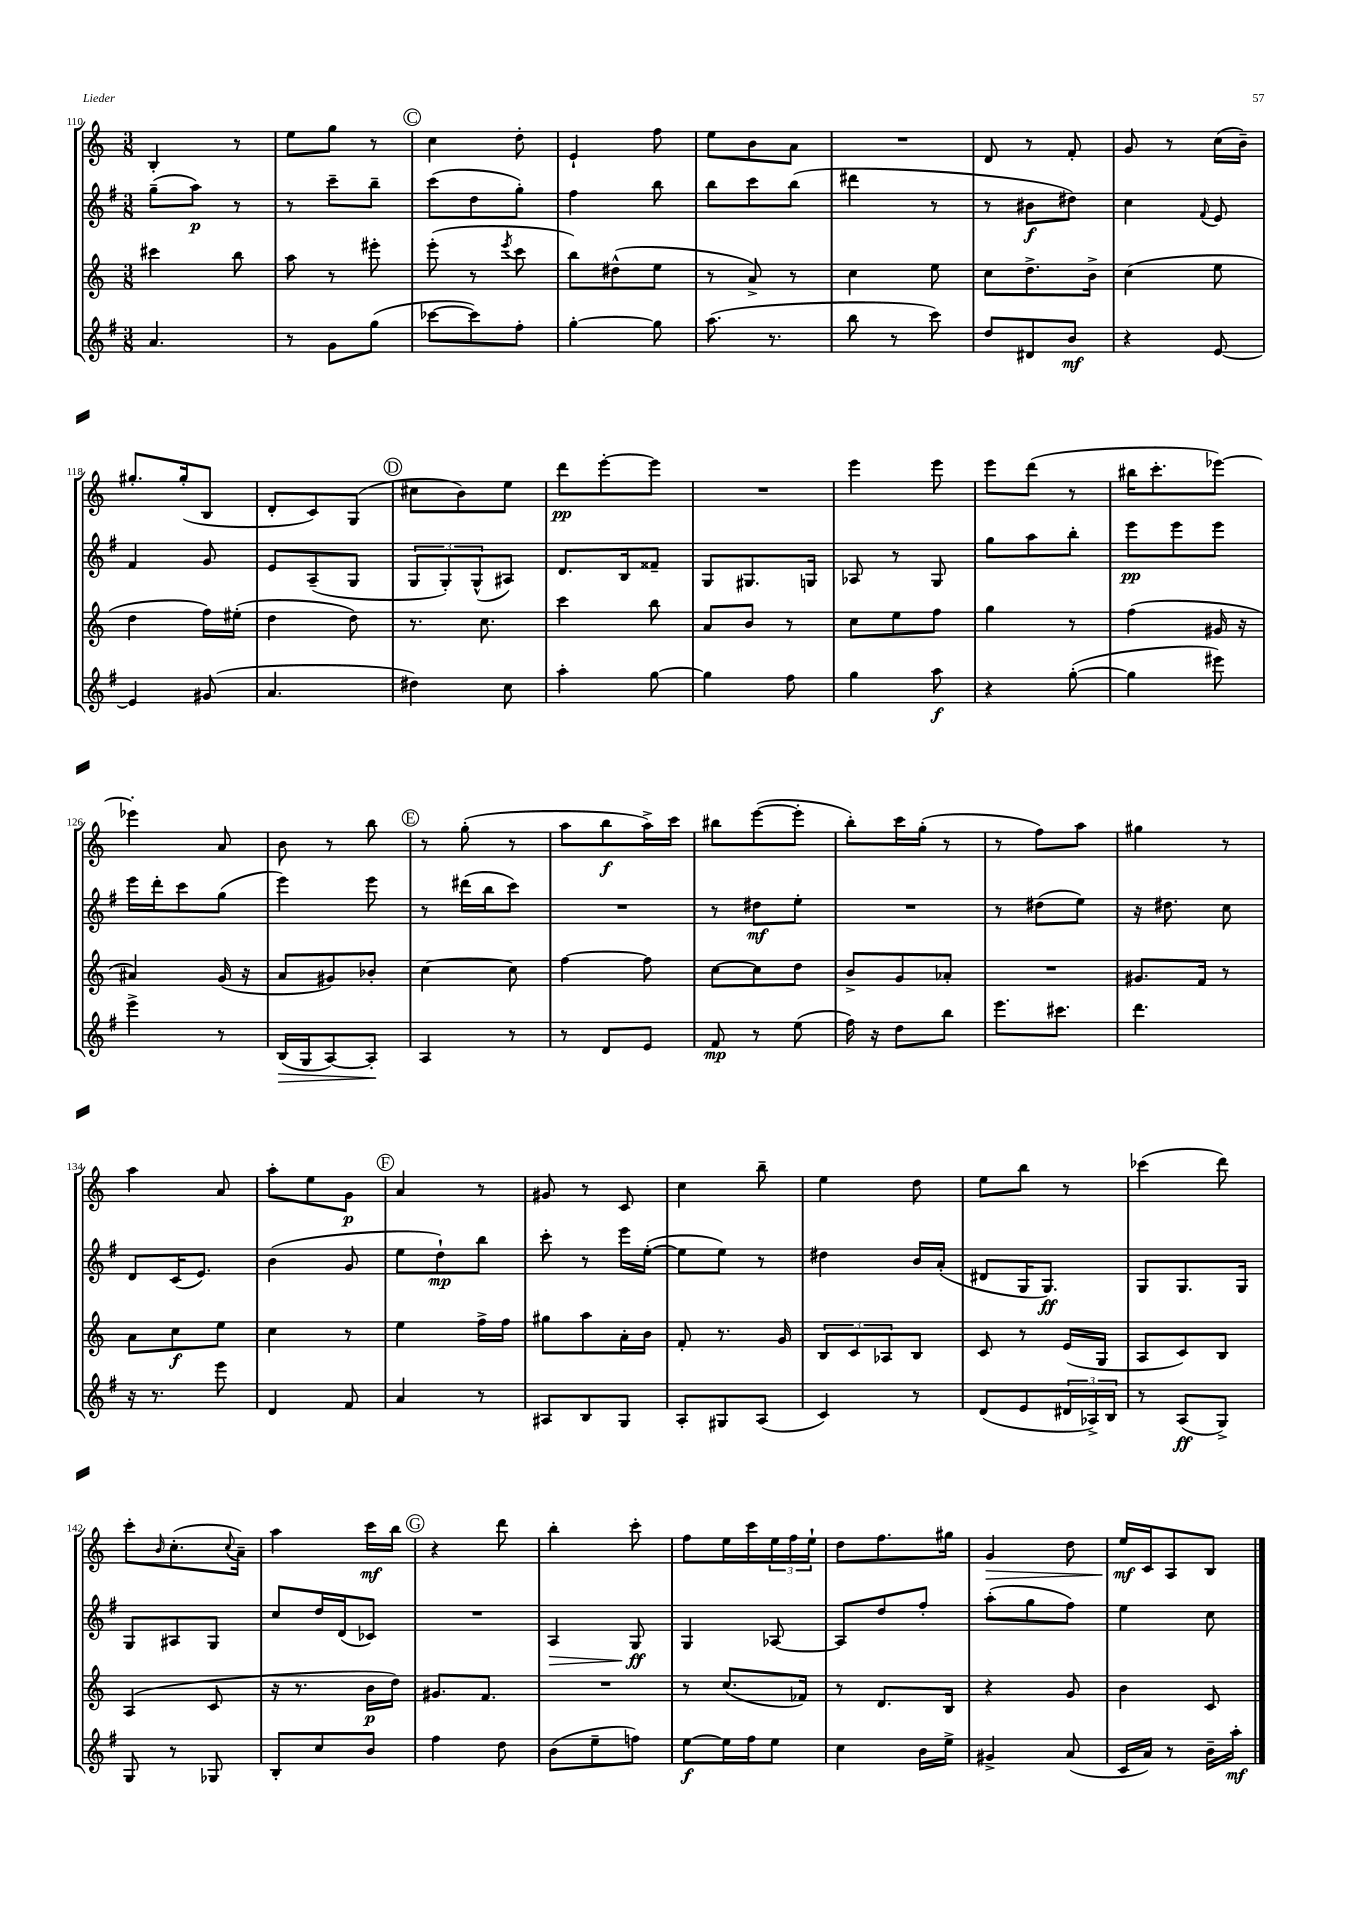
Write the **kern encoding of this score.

**kern	**kern	**kern	**kern
*staff4	*staff3	*staff2	*staff1
*clefG2	*clefG2	*clefG2	*clefG2
*k[f#]	*k[]	*k[f#]	*k[]
*M3/8	*M3/8	*M3/8	*M3/8
4.a	4ccc#	(8gg~	4B'
.	.	8aa)	.
.	8bb	8r	8r
=	=	=	=
8r	8aa	8r	8ee
8g	8r	8ccc~	8gg
(8gg	8eee#'	8bb~	8r
=	=	=	=
[8ccc-	(8eee'	(8ccc	4cc
8ccc-])	8r	8dd	.
.	8qeee	.	.
8ff#'	8ccc	8gg')	8dd'
=	=	=	=
[4gg'	8bb)	4ff#	4e`
.	(8dd#^^	.	.
8gg]	8ee	8bb	8ff
=	=	=	=
(8.aa	8r	8bb	8ee
.	8a^)	8ccc	8b
8.r	.	.	.
.	8r	(8bb	8a
=	=	=	=
8bb	4cc	4ddd#	4.r
8r	.	.	.
8ccc)	8ee	8r	.
=	=	=	=
8dd	8cc	8r	8d
8d#	8.dd^	8b#	8r
8b	.	8dd#)	8f'
.	16b^	.	.
=	=	=	=
4r	(4cc	4cc	8g
.	.	.	8r
.	.	8qqf#	.
[8e	8ee	8e	(16cc
.	.	.	16b~)
=	=	=	=
4e]	4dd	4f#	8.gg#'
.	.	.	(16gg#'
(8g#	16ff)	8g	8B
.	(16ee#'	.	.
=	=	=	=
4.a	4dd	8e	8d'
.	.	(8A~	8c)
.	8dd)	8G	(8G
=	=	=	=
4dd#)	8.r	12G	8cc#
.	.	12G')	.
.	.	.	8b)
.	.	(12G^^	.
.	8.cc	.	.
8cc	.	8A#)	8ee
=	=	=	=
4aa'	4ccc	8.d	8ddd
.	.	.	[8eee'
.	.	16B	.
[8gg	8bb	8f##~	8eee]
=	=	=	=
4gg]	8a	8G	4.r
.	8b	8.G#	.
8ff#	8r	.	.
.	.	16G	.
=	=	=	=
4gg	8cc	8A-	4eee
.	8ee	8r	.
8aa	8ff	8G	8eee
=	=	=	=
4r	4gg	8gg	8eee
.	.	8aa	(8ddd
([8gg'	8r	8bb'	8r
=	=	=	=
4gg]	(4ff	8eee	16bb#
.	.	.	8.ccc'
.	.	8eee	.
8eee#)	16g#	8eee	[8eee-)
.	16r	.	.
=	=	=	=
4eee^	4a#)	16eee	4eee-']
.	.	16ddd'	.
.	.	8ccc	.
8r	(16g	(8gg	8a
.	16r	.	.
=	=	=	=
(16B	8a	4eee)	8b
16G	.	.	.
[8A)	8g#)	.	8r
8A']	8b-'	8eee	8bb
=	=	=	=
4A	[4cc	8r	8r
.	.	(16ddd#	(8gg'
.	.	16bb	.
8r	8cc]	8ccc)	8r
=	=	=	=
8r	[4ff	4.r	8aa
8d	.	.	8bb
8e	8ff]	.	16aa^)
.	.	.	16ccc
=	=	=	=
8f#	[8cc	8r	8bb#
8r	8cc]	8dd#	([8eee
(8ee	8dd	8ee'	8eee']
=	=	=	=
16ff#)	8b^	4.r	8bb')
16r	.	.	.
8dd	8g	.	16ccc
.	.	.	(16gg'
8bb	8a-'	.	8r
=	=	=	=
8.eee	4.r	8r	8r
.	.	(8dd#	8ff)
8.ccc#	.	.	.
.	.	8ee)	8aa
=	=	=	=
4.ddd	8.g#	16r	4gg#
.	.	8.dd#	.
.	16f	.	.
.	8r	8cc	8r
=	=	=	=
16r	8a	8d	4aa
8.r	.	.	.
.	8cc	(16c	.
.	.	8.e)	.
8eee	8ee	.	8a
=	=	=	=
4d	4cc	(4b	8aa'
.	.	.	8ee
8f#	8r	8g	8g
=	=	=	=
4a	4ee	8ee	4a
.	.	8dd`)	.
8r	16ff^	8bb	8r
.	16ff	.	.
=	=	=	=
8A#	8gg#	8ccc'	8g#
8B	8aa	8r	8r
8G	16a'	16eee	8c
.	16b	([16ee'	.
=	=	=	=
8A'	8f'	8ee]	4cc
8G#	8.r	8ee)	.
(8A	.	8r	8bb~
.	16g	.	.
=	=	=	=
4c)	12B	4dd#	4ee
.	12c	.	.
.	12A-	.	.
8r	8B	16b	8dd
.	.	(16a'	.
=	=	=	=
(8d	8c	8d#	8ee
8e	8r	16G	8bb
.	.	8.G)	.
24d#	(16e	.	8r
24A-^)	.	.	.
.	16G	.	.
24B	.	.	.
=	=	=	=
8r	8A	8G	(4ccc-
(8A	8c)	8.G	.
8G^)	8B	.	8ddd)
.	.	16G	.
=	=	=	=
8G	(4A	8G	8ccc'
.	.	.	16qqb
8r	.	8A#	(8.cc'
8G-	8c	8G	.
.	.	.	8qqcc
.	.	.	16a~)
=	=	=	=
8B'	16r	8cc	4aa
.	8.r	.	.
8cc	.	16dd	.
.	.	(16d	.
8b	16b	8c-)	16ccc
.	16dd)	.	16bb
=	=	=	=
4ff#	8.g#	4.r	4r
.	8.f	.	.
8dd	.	.	8ddd
=	=	=	=
(8b	4.r	4A	4bb'
8ee~	.	.	.
8ff)	.	8G	8ccc'
=	=	=	=
[8ee	8r	4G	8ff
16ee]	(8.cc	.	16ee
16ff#	.	.	16ccc
8ee	.	[8A-	24ee
.	.	.	24ff
.	16f-)	.	.
.	.	.	24ee`
=	=	=	=
4cc	8r	8A-]	8dd
.	8.d	8dd	8.ff
16b	.	8ff#'	.
16ee^	16B	.	16gg#
=	=	=	=
4g#^	4r	(8aa'	4g
.	.	8gg	.
(8a	8g	8ff#)	8dd
=	=	=	=
16c	4b	4ee	16ee
16a)	.	.	16c
8r	.	.	8A
16b~	8c	8cc	8B
16aa'	.	.	.
==	==	==	==
*-	*-	*-	*-
